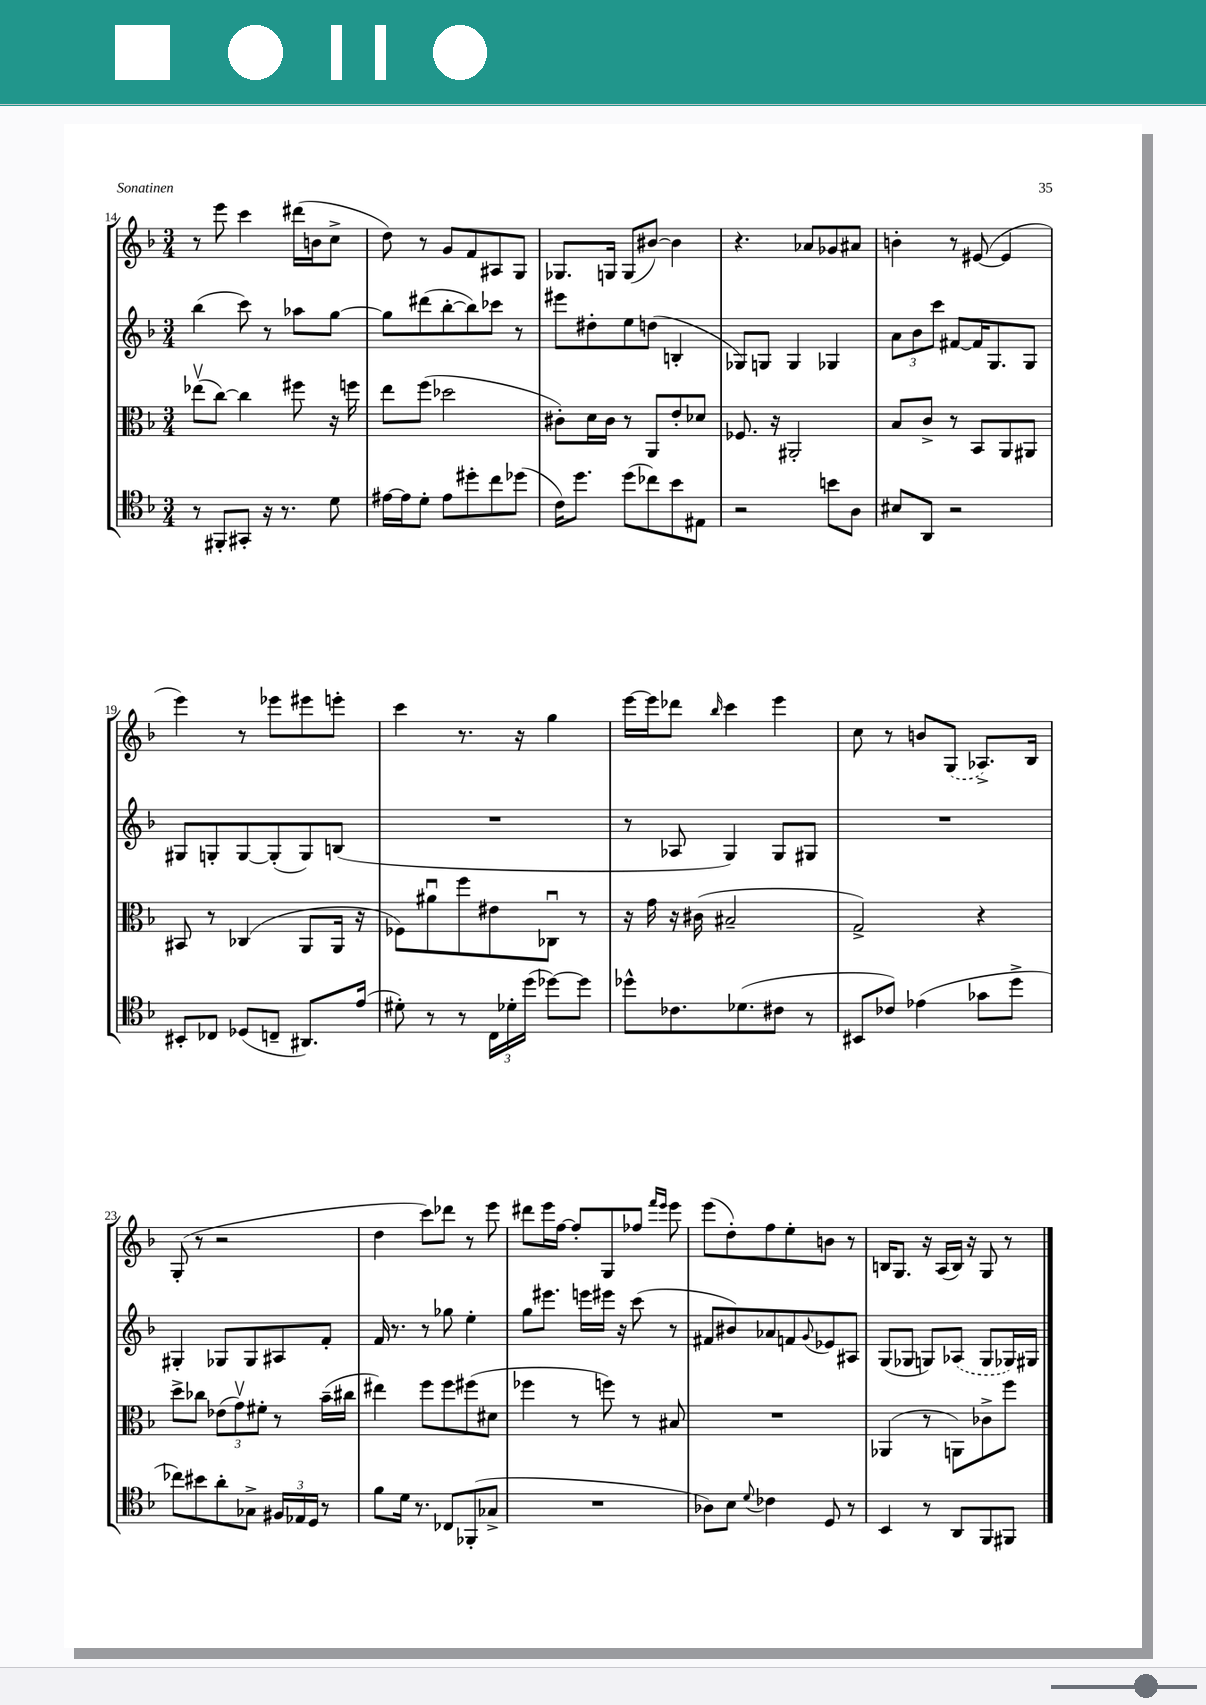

**kern	**kern	**kern	**kern
*staff4	*staff3	*staff2	*staff1
*clefC4	*clefC3	*clefG2	*clefG2
*k[b-]	*k[b-]	*k[b-]	*k[b-]
*M3/4	*M3/4	*M3/4	*M3/4
8r	(8ee-v	(4bb-	8r
8FF#'	[8cc)	.	8eee
8GG#'	4cc]	8ccc)	4ccc
16r	.	8r	.
8.r	.	.	.
.	8ff#	8aa-	(16ddd#
.	.	.	16b
8d	16r	[8gg	8cc^
.	16ff	.	.
=	=	=	=
[16e#	8ee	8gg]	8dd)
16e#]	.	.	.
8d'	(8ff	(8ddd#	8r
8e#	2dd-	[8bb-'	8g
8dd#'	.	8bb-])	8f
8cc	.	8ccc-	8A#
(8dd-	.	8r	8G
=	=	=	=
16c)	8c#')	8eee#	8.G-
8.dd	.	.	.
.	16d	8dd#'	.
.	16c#	.	16G
(8dd	8r	8ee	(8G
8cc-)	8AA	(8dd	[8b#)
8b-	8e'	4B'	4b#]
8E#	8d-	.	.
=	=	=	=
2r	8.F-	8G-)	4.r
.	.	8G	.
.	16r	.	.
.	2AA#'	4G	.
.	.	.	8a-
8b	.	4G-	8g-
8A	.	.	8a#
=	=	=	=
8B#	8B-	12a	4b'
.	.	12b-	.
8AA	8c^	.	.
.	.	12ccc	.
2r	8r	[8f#	8r
.	8BB-	16f#]	([8e#
.	.	8.G	.
.	8AA	.	4e#]
.	8AA#	8G	.
=	=	=	=
8BB#'	8BB#	8G#	4eee)
8C-	8r	8G'	.
(8D-	(4C-	[8G	8r
8C~	.	(8G']	8eee-
8.AA#)	8AA	8G)	8eee#
.	16AA	(8B	8eee'
(16e	16r	.	.
=	=	=	=
8d#')	8F-)	2.r	4ccc
8r	8a#u	.	.
8r	8ff	.	8.r
24C	8e#	.	.
24d-'	.	.	.
.	.	.	16r
(24dd	.	.	.
[8dd-)	8C-u	.	4gg
8dd-]	8r	.	.
=	=	=	=
8dd-^^	16r	8r	[16eee
.	16g	.	16eee]
8.c-	16r	8A-	8ddd-
.	(16c#	.	.
.	.	.	16qqbb-
.	2B#~	4G)	4ccc
(8.d-	.	.	.
8c#	.	8G	4eee
8r	.	8G#	.
=	=	=	=
8BB#	2G^)	2.r	8cc
8c-)	.	.	8r
(4e-	.	.	8b
.	.	.	(8G
8g-	4r	.	8.A-^)
8dd^	.	.	.
.	.	.	16B-
=	=	=	=
8cc-)	8dd^	4G#'	(8G'
8b#	8cc-	.	8r
8a'	(12e-	8G-	2r
.	12gv)	.	.
8G-^	.	8G-	.
.	12f#'	.	.
24F#	8r	8A#	.
24E-	.	.	.
24D	.	.	.
8r	(16b-~	8f'	.
.	16cc#	.	.
=	=	=	=
8f	4ee#)	16f	4dd
.	.	8.r	.
16d	.	.	.
8.r	.	.	.
.	8ff	8r	8ccc)
8C-	8ff	8gg-	8ddd-
(8FF-'	(8ff#	4ee'	8r
8G-^	8d#	.	8eee
=	=	=	=
2.r	4ff-	8gg	8ddd#
.	.	8.eee#	16eee
.	.	.	[16ff
.	8r	.	8ff']
.	.	16eee	.
.	8ff)	16eee#	8G
.	.	16r	.
.	8r	(8ccc	8ff-
.	.	.	16qqfff
.	.	.	16qqeee
.	8B#	8r	8eee
=	=	=	=
8A-)	2.r	8f#	(8eee
8B-	.	8b#)	8dd')
8qqd	.	.	.
4c-	.	8a-	8ff
.	.	8f	8ee'
.	.	8qqg	.
8D	.	8e-	8b
8r	.	8A#	8r
=	=	=	=
4BB-	(4AA-	(8G	16B
.	.	.	8.G
.	.	8G-	.
8r	8r	8G)	16r
.	.	.	(16A
8AA	8AA)	(8A-	16B)
.	.	.	16r
8FF	8c-^	8G	8G
8FF#	8ff	16G-)	8r
.	.	16G#	.
==	==	==	==
*-	*-	*-	*-
